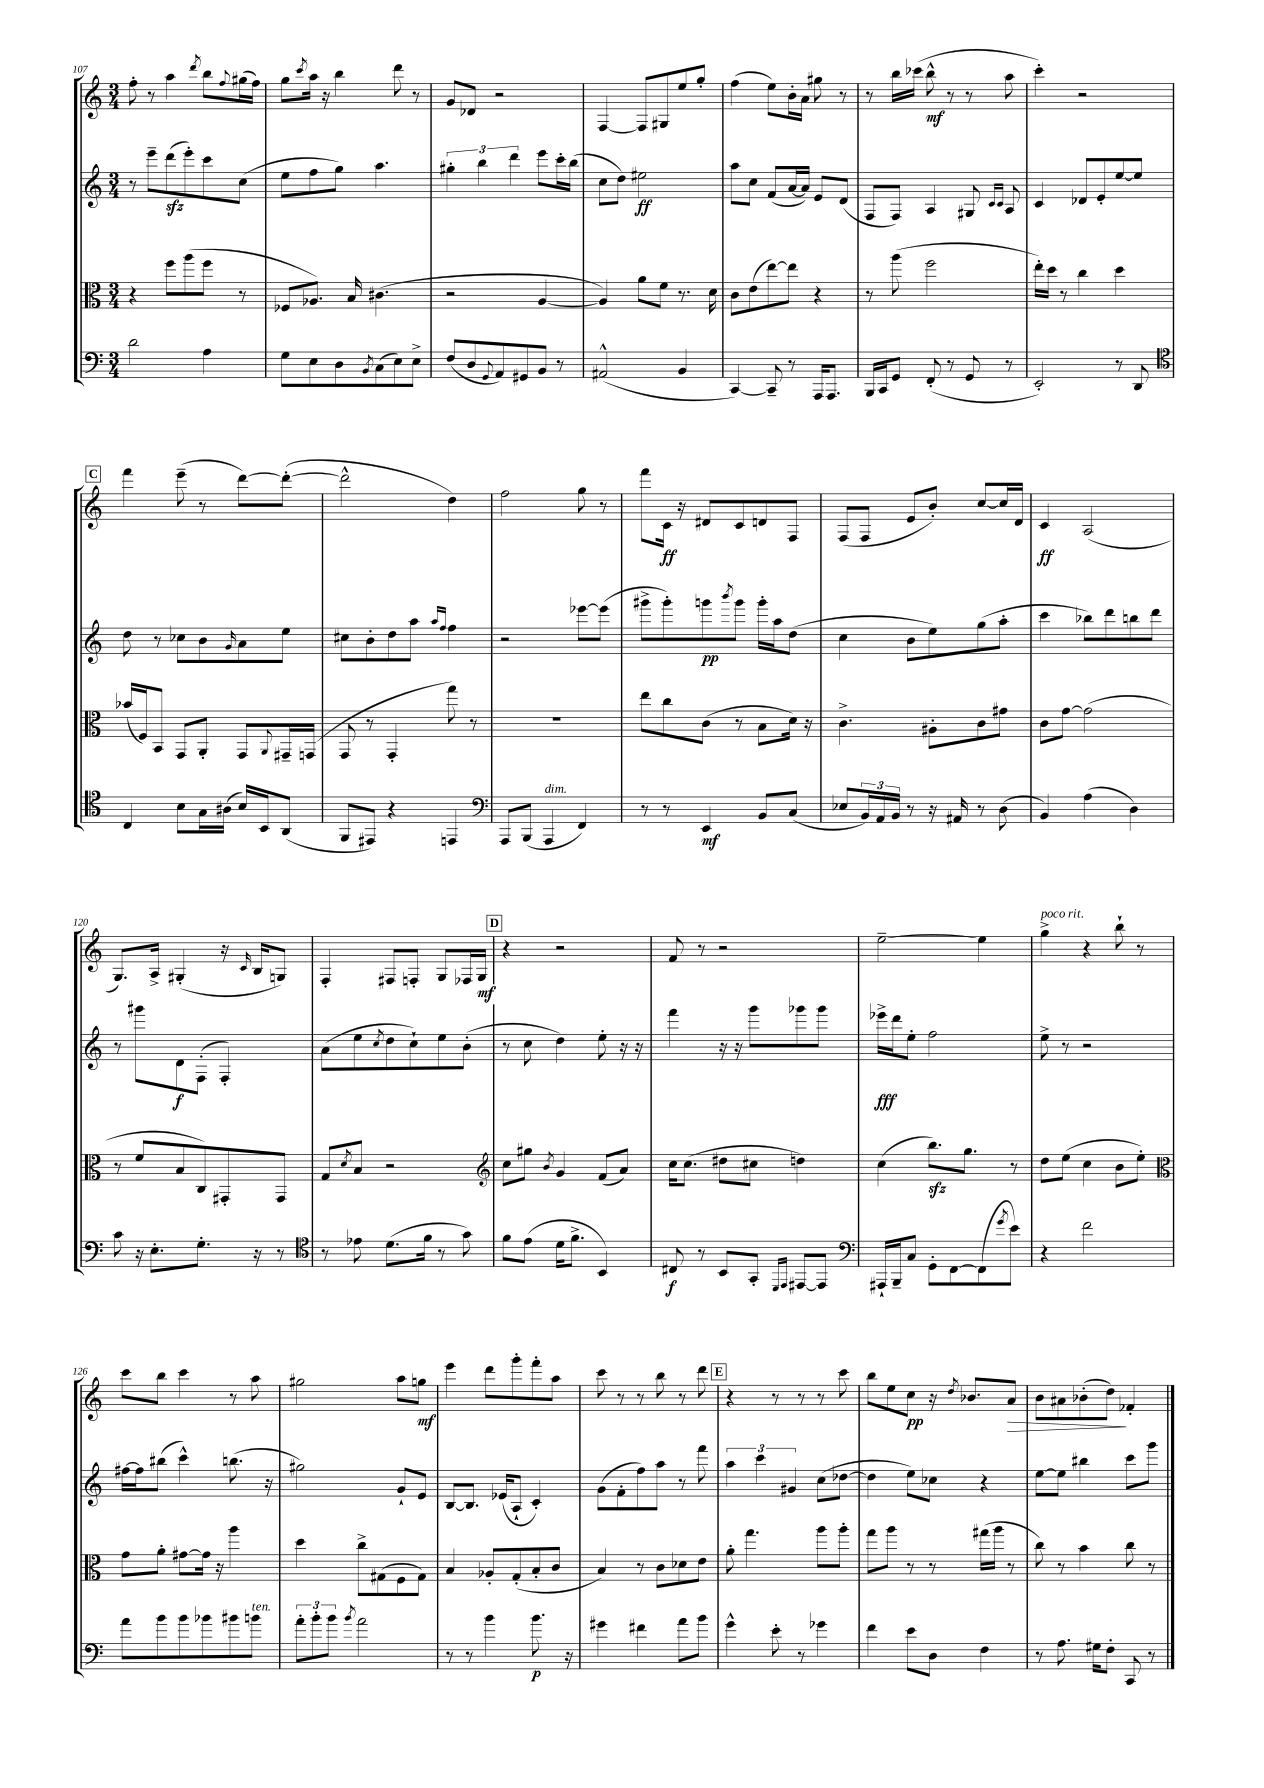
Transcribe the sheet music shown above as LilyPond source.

<<
\new StaffGroup <<
\new Staff = "s0" {
    \clef treble \key c \major \numericTimeSignature \time 3/4
    f''8-. r8 a''4 \acciaccatura { d'''8 } b''8 \appoggiatura { f''8 } gis''16( f''16) |
    g''8 \acciaccatura { c'''8 } a''16 r16 b''4 d'''8 r8 |
    g'8 des'8 r2 |
    f4~ f8 gis8 e''8 g''8-. |
    f''4( e''8) b'16-. a'16 gis''8 r8 |
    r8 b''16 ces'''16( b''8-^\mf r8 r8 a''8 |
    c'''4-.) r2 |
    \mark \markup { \box "C" } f'''4 e'''8--( r8 d'''8~) d'''8~-.( |
    d'''2-^ d''4) |
    f''2 g''8 r8 |
    f'''8 c'16\ff r16 dis'8 c'8 d'8 f8 |
    f8( f8 e'8 b'8-.) c''8~ c''16 d'16 |
    c'4\ff a2( |
    g8.) a16-> gis4-.( r16 \grace { c'16 } b16 g8) |
    f4-. fis8 f8-. g8 fes16 g16\mf |
    \mark \markup { \box "D" } r4 r2 |
    f'8 r8 r2 |
    e''2~-- e''4 |
    g''4->^\markup { \italic "poco rit." } r4 b''8-! r8 |
    c'''8 b''8 c'''4 r8 a''8 |
    gis''2 a''8 g''8\mf |
    e'''4 d'''8 g'''8-. f'''8-. a''8 |
    c'''8 r8 r8 b''8 r8 d'''8 |
    \mark \markup { \box "E" } r4 r8 r8 r8 c'''8 |
    b''8 e''8 c''8\pp r16 \acciaccatura { d''8 } bes'8. a'8\> |
    b'8 ais'8 bes'8-.( d''8\!) fes'4-. \bar "|." |
}
\new Staff = "s1" {
    \clef treble \key c \major \numericTimeSignature \time 3/4
    r8 e'''8-- d'''8\sfz( e'''8-.) c'''8 c''8( |
    e''8 f''8 g''8) a''4. |
    \tuplet 3/2 { gis''4-. b''4 d'''4 } e'''8 c'''16-. b''16( |
    c''8 d''8) eis''2\ff |
    a''8 c''8 f'8( a'16~ a'16) e'8 d'8( |
    f8 f8) a4 gis8 \grace { c'16 c'16 } a8 |
    c'4 des'8 e'8-. e''8~ e''8 |
    \mark \markup { \box "C" } d''8 r8 ces''8 b'8 \grace { g'16 } a'8 e''8 |
    cis''8 b'8-. d''8 a''8 \grace { a''16 f''16 } f''4 |
    r2 ees'''8~ ees'''8( |
    gis'''8-> gis'''8-.) g'''8\pp \acciaccatura { b'''8 } g'''8 g'''16-. a''16 d''8( |
    c''4 b'8 e''8) g''8( a''8-. |
    c'''4 bes''8) d'''8 b''8 d'''8 |
    r8 gis'''8 d'8\f f8-.( f4-.) |
    a'8( e''8 \acciaccatura { c''8 } d''8 c''8-!) e''8 b'8-.( |
    \mark \markup { \box "D" } r8 c''8 d''4) e''8-. r16 r16 |
    f'''4 r16 r16 g'''8 ges'''8 ges'''8 |
    ees'''16->\fff d'''16 e''8-. f''2 |
    e''8-> r8 r2 |
    fis''16~ fis''16 bis''8( c'''4-^) b''8.( r16 |
    gis''2) g'8-! e'8 |
    b8~ b8. ees'16( a8-! c'4-.) |
    g'8( f'8-. f''8) a''8 r8 f'''8 |
    \mark \markup { \box "E" } \tuplet 3/2 { a''4 c'''4 gis'4 } c''8( des''8~ |
    des''4 e''8) ces''8 r4 |
    e''8~ e''8 bis''4 c'''8 g'''8 \bar "|." |
}
\new Staff = "s2" {
    \clef alto \key c \major \numericTimeSignature \time 3/4
    r4 f''8 a''8( f''8 r8 |
    fes8 aes8.) b16 cis'4.( |
    r2 a4~ |
    a4) a'8 f'8 r8. d'16 |
    c'8 e'8( e''8~) e''8 r4 |
    r8 a''8( f''2 |
    e''16-.) d''16 r8 c''4 d''4 |
    \mark \markup { \box "C" } bes'16( f16) b,8 g,8 a,8-. g,8 \appoggiatura { a,8 } gis,16-- g,16( |
    g,8 r8 g,4-. g''8) r8 |
    R2. |
    e''8 c''8 c'8( r8 b8 d'16) r16 |
    c'4.-> ais8-. c'8 gis'8 |
    c'8 g'8~ g'2( |
    r8 f'8 b8 c8) gis,8-. gis,8 |
    g8 \acciaccatura { d'8 } b8 r2 |
    \mark \markup { \box "D" } \clef treble c''8 gis''8 \acciaccatura { b'8 } g'4 f'8( a'8) |
    c''16 c''8.( dis''8 cis''8 d''4) |
    c''4( b''8.\sfz) g''8. r8 |
    d''8 e''8( c''4 b'8 e''8-.) |
    \clef alto g'8 a'8-. gis'8~ gis'16 r16 a''4 |
    d''4 c''8-> gis8( f8 gis8) |
    b4 aes8-. g8-.( b8-. c'8 |
    b4) r8 c'8 des'8 e'8 |
    \mark \markup { \box "E" } a'8-. g''4. a''8 a''8-. |
    g''8 a''8 r8 r8 gis''16( a''16 r8 |
    c''8) r8 b'4 c''8 r8 \bar "|." |
}
\new Staff = "s3" {
    \clef bass \key c \major \numericTimeSignature \time 3/4
    d'2 a4 |
    g8 e8 d8 \acciaccatura { b,8 } c8( e8) e8-> |
    f8( d8 \appoggiatura { g,8 } a,8) gis,8 b,8 r8 |
    ais,2-^( b,4 |
    c,4~) c,8-- r8 a,,16 a,,8. |
    b,,16 c,16 g,8 f,8-.( r8 g,8 r8 |
    e,2-.) r8 d,8 |
    \mark \markup { \box "C" } \clef tenor c4 b8 g16 ais16( b16) b,16 a,8( |
    f,8 eis,8) r4 e,4 |
    \clef bass a,,8 b,,8( a,,4^\markup { \italic "dim." } f,4) |
    r8 r8 e,4\mf b,8 c8( |
    ees8 \tuplet 3/2 { b,16) a,16 b,16 } r8 r16 ais,16 r8 d8( |
    b,4) a4( d4) |
    c'8 r16 e8.-. g8.-. r16 r8 |
    \clef tenor r8 ees'8 d'8.( f'16 r8 g'8) |
    \mark \markup { \box "D" } f'8 e'8( d'16 f'8.-> b,4) |
    cis8\f r8 b,8 g,8-. \grace { d,16 e,16 } eis,8~ eis,8 |
    \clef bass ais,,16-! b,,16-- c8 g,8-. f,8~ f,8( \acciaccatura { g'8 } e'8) |
    r4 f'2 |
    a'8 b'8 b'8 bes'8 bis'8 b'8^\markup { \italic "ten." } |
    \tuplet 3/2 { a'8-. b'8-. b'8 } \acciaccatura { b'8 } a'2 |
    r8 r8 b'4 b'8.\p r16 |
    gis'4 fis'4 a'8 b'8 |
    \mark \markup { \box "E" } g'4-^ e'8-. r8 ges'4 |
    f'4 e'8 d8 f4 |
    r8 a8. gis16 f8-. c,8 r8 \bar "|." |
}
>>
>>
\layout { \context { \Score currentBarNumber = #107 } }
